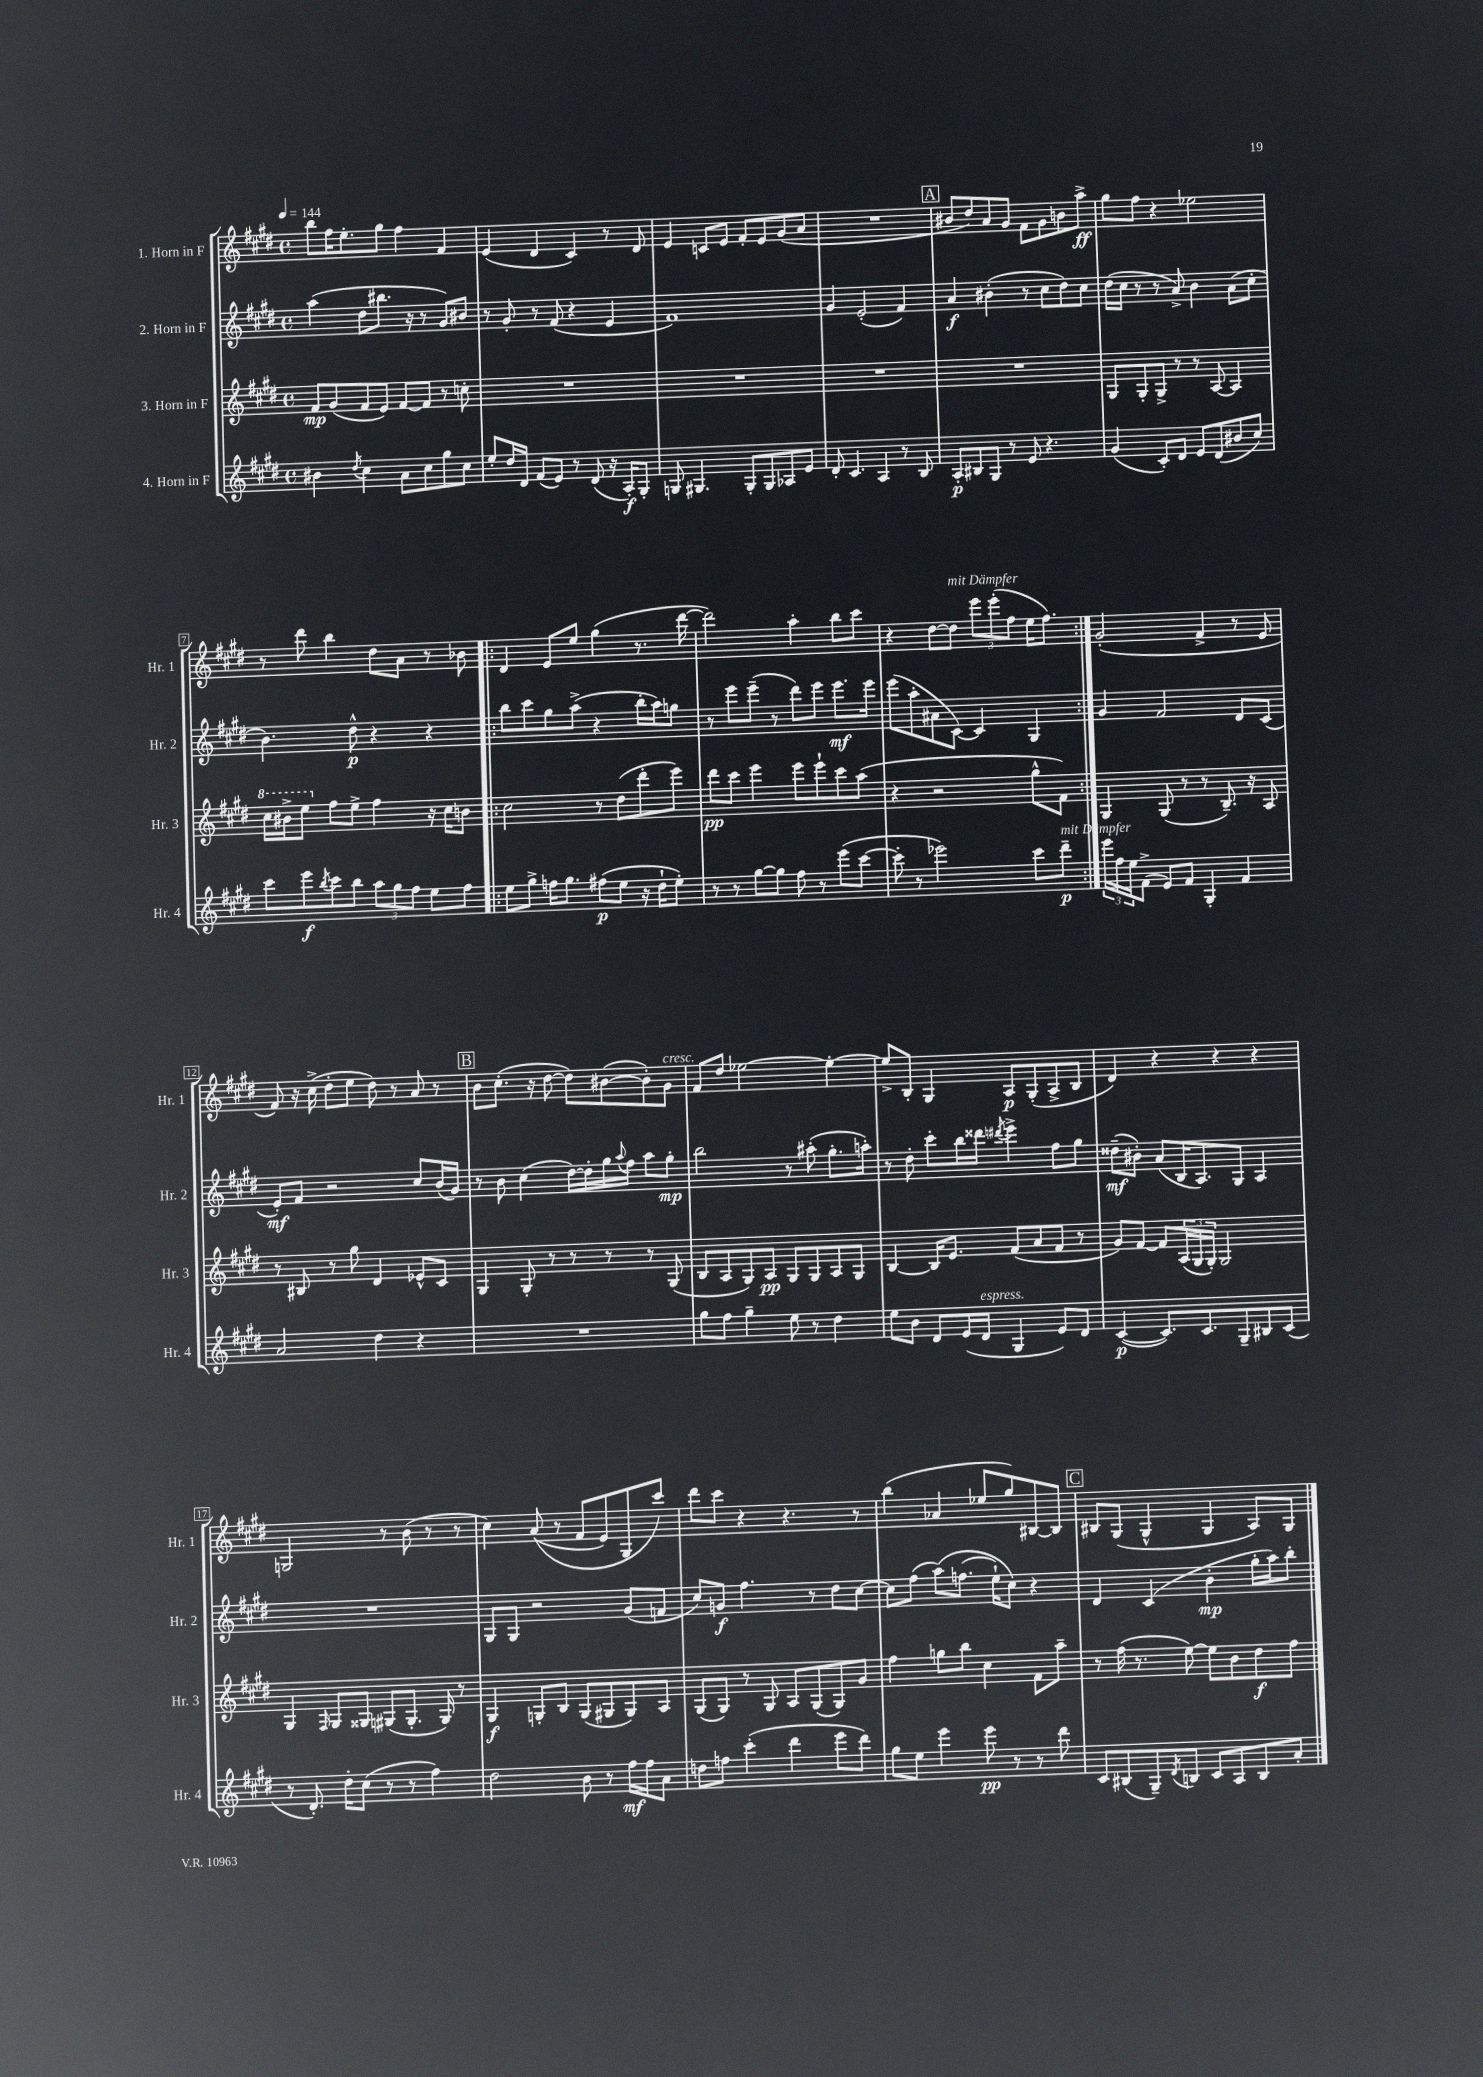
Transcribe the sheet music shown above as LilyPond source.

<<
\new StaffGroup <<
\new Staff = "s0" \with { instrumentName = "1. Horn in F" shortInstrumentName = "Hr. 1" } {
    \clef treble \key e \major \defaultTimeSignature \time 4/4 \tempo 4 = 144
    b''8 fis''16 e''8.-. gis''8 fis''4 fis'4 |
    e'4( dis'4 cis'4) r8 dis'8 |
    e'4 c'8 e'8 fis'8-. e'8 gis'8( a'8 |
    R1 |
    \mark \markup { \box "A" } bis'8 dis''8) a'8 gis'8 fis'8 gis'8 b'8 a''8->\ff |
    gis''8 fis''8 r4 ees''2 |
    r8 dis'''8 b''4 dis''8 a'8 r8 bes'8 |
    \repeat volta 2 { dis'4 e'8 e''8 gis''4( r8. dis'''16~ |
    dis'''2) a''4-. b''8 cis'''8 |
    r4 dis''8~ dis''8^\markup { \italic "mit Dämpfer" } \tuplet 3/2 { e'''8 e'''8-.( fis''8 } e''16 fis''8.) | }
    gis'2-.( fis'4-> r8 e'8 |
    fis'8) r16 cis''16->( dis''8-. e''8 dis''8) r8 a'8 r8 |
    \mark \markup { \box "B" } b'8 cis''8.-.( r16 dis''8~ dis''8) bis'8~( bis'8-.) gis'8^\markup { \italic "cresc." } |
    fis'8 dis''8 ees''2~ ees''4~-. |
    ees''8-> b8-. gis4 a8\p gis8-.( a8-> b8 |
    dis'4) r4 r4 r4 |
    g2 r8 b'8( r8 r8 |
    cis''4) a'8(\( r8 fis'8 e'8) gis8 cis'''8\) |
    dis'''8 cis'''8 r4 r4. r8 |
    b''4( aes'4 ees''8 gis''8) bis8~ bis8 |
    \mark \markup { \box "C" } bis8 gis8( gis4-^ gis4 a8) gis8 \bar "|." |
}
\new Staff = "s1" \with { instrumentName = "2. Horn in F" shortInstrumentName = "Hr. 2" } {
    \clef treble \key e \major \defaultTimeSignature \time 4/4
    a''4( dis''8 bis''8. r16 r8 gis'8) bis'8 |
    r8 gis'8-. r8 fis'8( r4 e'4 |
    fis'1) |
    gis'4 e'2-.( fis'4) |
    \mark \markup { \box "A" } a'4\f bis'4-.( r8 cis''8 dis''8) cis''8 |
    dis''16( cis''16 r8 r8 a'8->) b'4 a'8( cis''8-. |
    b'4.) dis''8-^\p r4 r4 |
    \repeat volta 2 { b''8 cis'''8 gis''8 a''8->( r4 b''16-. a''16) g''8 |
    r8 e'''8 e'''8--( r8 dis'''8) e'''8 e'''8.\mf e'''16 |
    e'''8( a''8-. ais'8 cis'8~) cis'4 gis4 | }
    gis'4 fis'2 dis'8 cis'8( |
    e'8-.\mf) fis'8 r2 cis''8 b'16( gis'16) |
    \mark \markup { \box "B" } r8 b'8 cis''4( dis''16~) dis''16-. gis''16 \appoggiatura { a''8 } fis''16 a''8 gis''8-.\mp |
    b''2 r8 ais''8-.( gis''8.-. a''16-.) |
    r8 dis''8-. cis'''8-. b''16 disis'''16 \acciaccatura { dis'''8 } e'''4-> fis''8 gis''8 |
    disis''8--\mf( bis'8-.) a'8( b16 a8.) gis8 a4 |
    R1 |
    gis8 gis8 r2 gis'8( f'8 |
    cis''8) g'8\f fis''4. r8 dis''8 cis''8~ |
    cis''8 fis''8( a''8)\( f''8.( e''16-!) cis''8\) r4 |
    \mark \markup { \box "C" } dis'4 cis'4( b'4-.\mp gis''16-. a''16) b''8-. \bar "|." |
}
\new Staff = "s2" \with { instrumentName = "3. Horn in F" shortInstrumentName = "Hr. 3" } {
    \clef treble \key e \major \defaultTimeSignature \time 4/4
    fis'8\mp gis'8( fis'8 e'8) fis'8~ fis'8 r8 c''8-. |
    R1 |
    R1 |
    R1 |
    \mark \markup { \box "A" } R1 |
    gis8 gis8-. gis8-> r8 r8 a8~ a4 |
    \ottava #1 cis'''16 bis''16-> e'''8 \ottava #0 fis''8 e''8-> fis''4 r16 cis''16 b'!8 |
    \repeat volta 2 { cis''2 r8 dis''8( dis'''8-. e'''8) |
    dis'''8\pp cis'''8 e'''4 e'''8 e'''8-! cis'''8 a''8( |
    r4 r2 gis''8-^ fis'8) | }
    gis4 gis8( r8 r8 b8.--) r16 a8 |
    r8 bis8 r8 gis''8 dis'4 ees'8-^ cis'8 |
    \mark \markup { \box "B" } gis4 gis8-. r8 r8 r8 r8 gis8( |
    b8 a8 gis8) a8\pp gis8 gis8 a8 gis8 |
    b4~ b16 e'8. fis'8( a'8 fis'8 r8 |
    gis'8) fis'8~ fis'8 \tuplet 3/2 { a16( gis16 gis16-.) } gis2 |
    gis4 \grace { fis16 } gis8 gisis8 gis8( gis8.-. gis16) r8 |
    gis4\f g8-. b8 g8( gis8 gis8) a8 |
    gis8( gis8) r8 gis8 a8 gis8( gis8) gis'8 |
    fis''4 g''8 b''8 cis''4 fis'8 a''8-- |
    \mark \markup { \box "C" } r8 fis''16( r8. e''8~) e''8 b'8 dis''8\f fis''8 \bar "|." |
}
\new Staff = "s3" \with { instrumentName = "4. Horn in F" shortInstrumentName = "Hr. 4" } {
    \clef treble \key e \major \defaultTimeSignature \time 4/4
    bis'4 \acciaccatura { dis''8 } cis''4 a'8 cis''8 gis''8 cis''8 |
    e''8-. dis''16 dis'16 fis'8( e'8) r8 dis'8( r16 a16-.\f) gis8-. |
    g8 gis4. gis8-. gis8 aes8 e'8 |
    dis'8-. cis'4. a4 r8 b8 |
    \mark \markup { \box "A" } a8-.\p bis8 gis8 r8 e'8 r4. |
    gis'4( cis'8-.) dis'8 e'8 dis'8( bis'8 cis''8) |
    cis'''8 e'''8\f \acciaccatura { b''8 } cis'''8 b''8 \tuplet 3/2 { a''8 gis''8 fis''8 } e''8 fis''8 |
    \repeat volta 2 { e''8 gis''8-> f''16 gis''8. fis''8\p( e''8 r16 dis''16-! e''8-.) |
    r8 r8 gis''8~ gis''8 fis''8 r8 e'''8( cis'''8~ |
    cis'''8-. r8 ees'''2) cis'''8 dis'''8--\p^\markup { \italic "mit Dämpfer" } | }
    \tuplet 3/2 { e'''16 fis''16 e''16 } fis'8->( e'8) fis'8 gis4-. fis'4 |
    a'2 dis''4 r4 |
    \mark \markup { \box "B" } R1 |
    gis''8 fis''8 gis''4-- e''8 r8 dis''4 |
    e''8 b'8 dis'8 e'16( dis'16^\markup { \italic "espress." } gis4 e'8) dis'8 |
    cis'4~\p( cis'8.) cis'8. gis8-- bis8 cis'8( |
    r8 dis'8.-.) dis''16-. cis''8( r8 r8 fis''4) |
    dis''2 b'8 r8 fis''16\mf fis''16 a'8 |
    d''8 f''8 cis'''4-.( dis'''4 e'''8 dis'''8) |
    gis''8 e''8 e'''4 e'''8\pp r8 r8 dis'''8 |
    \mark \markup { \box "C" } cis'8 bis8( gis8--) \acciaccatura { dis'8 } b8 cis'8 a8 b8 a'8-. \bar "|." |
}
>>
>>
\layout { \context { \Score \override BarNumber.stencil = #(make-stencil-boxer 0.1 0.3 ly:text-interface::print) } }
